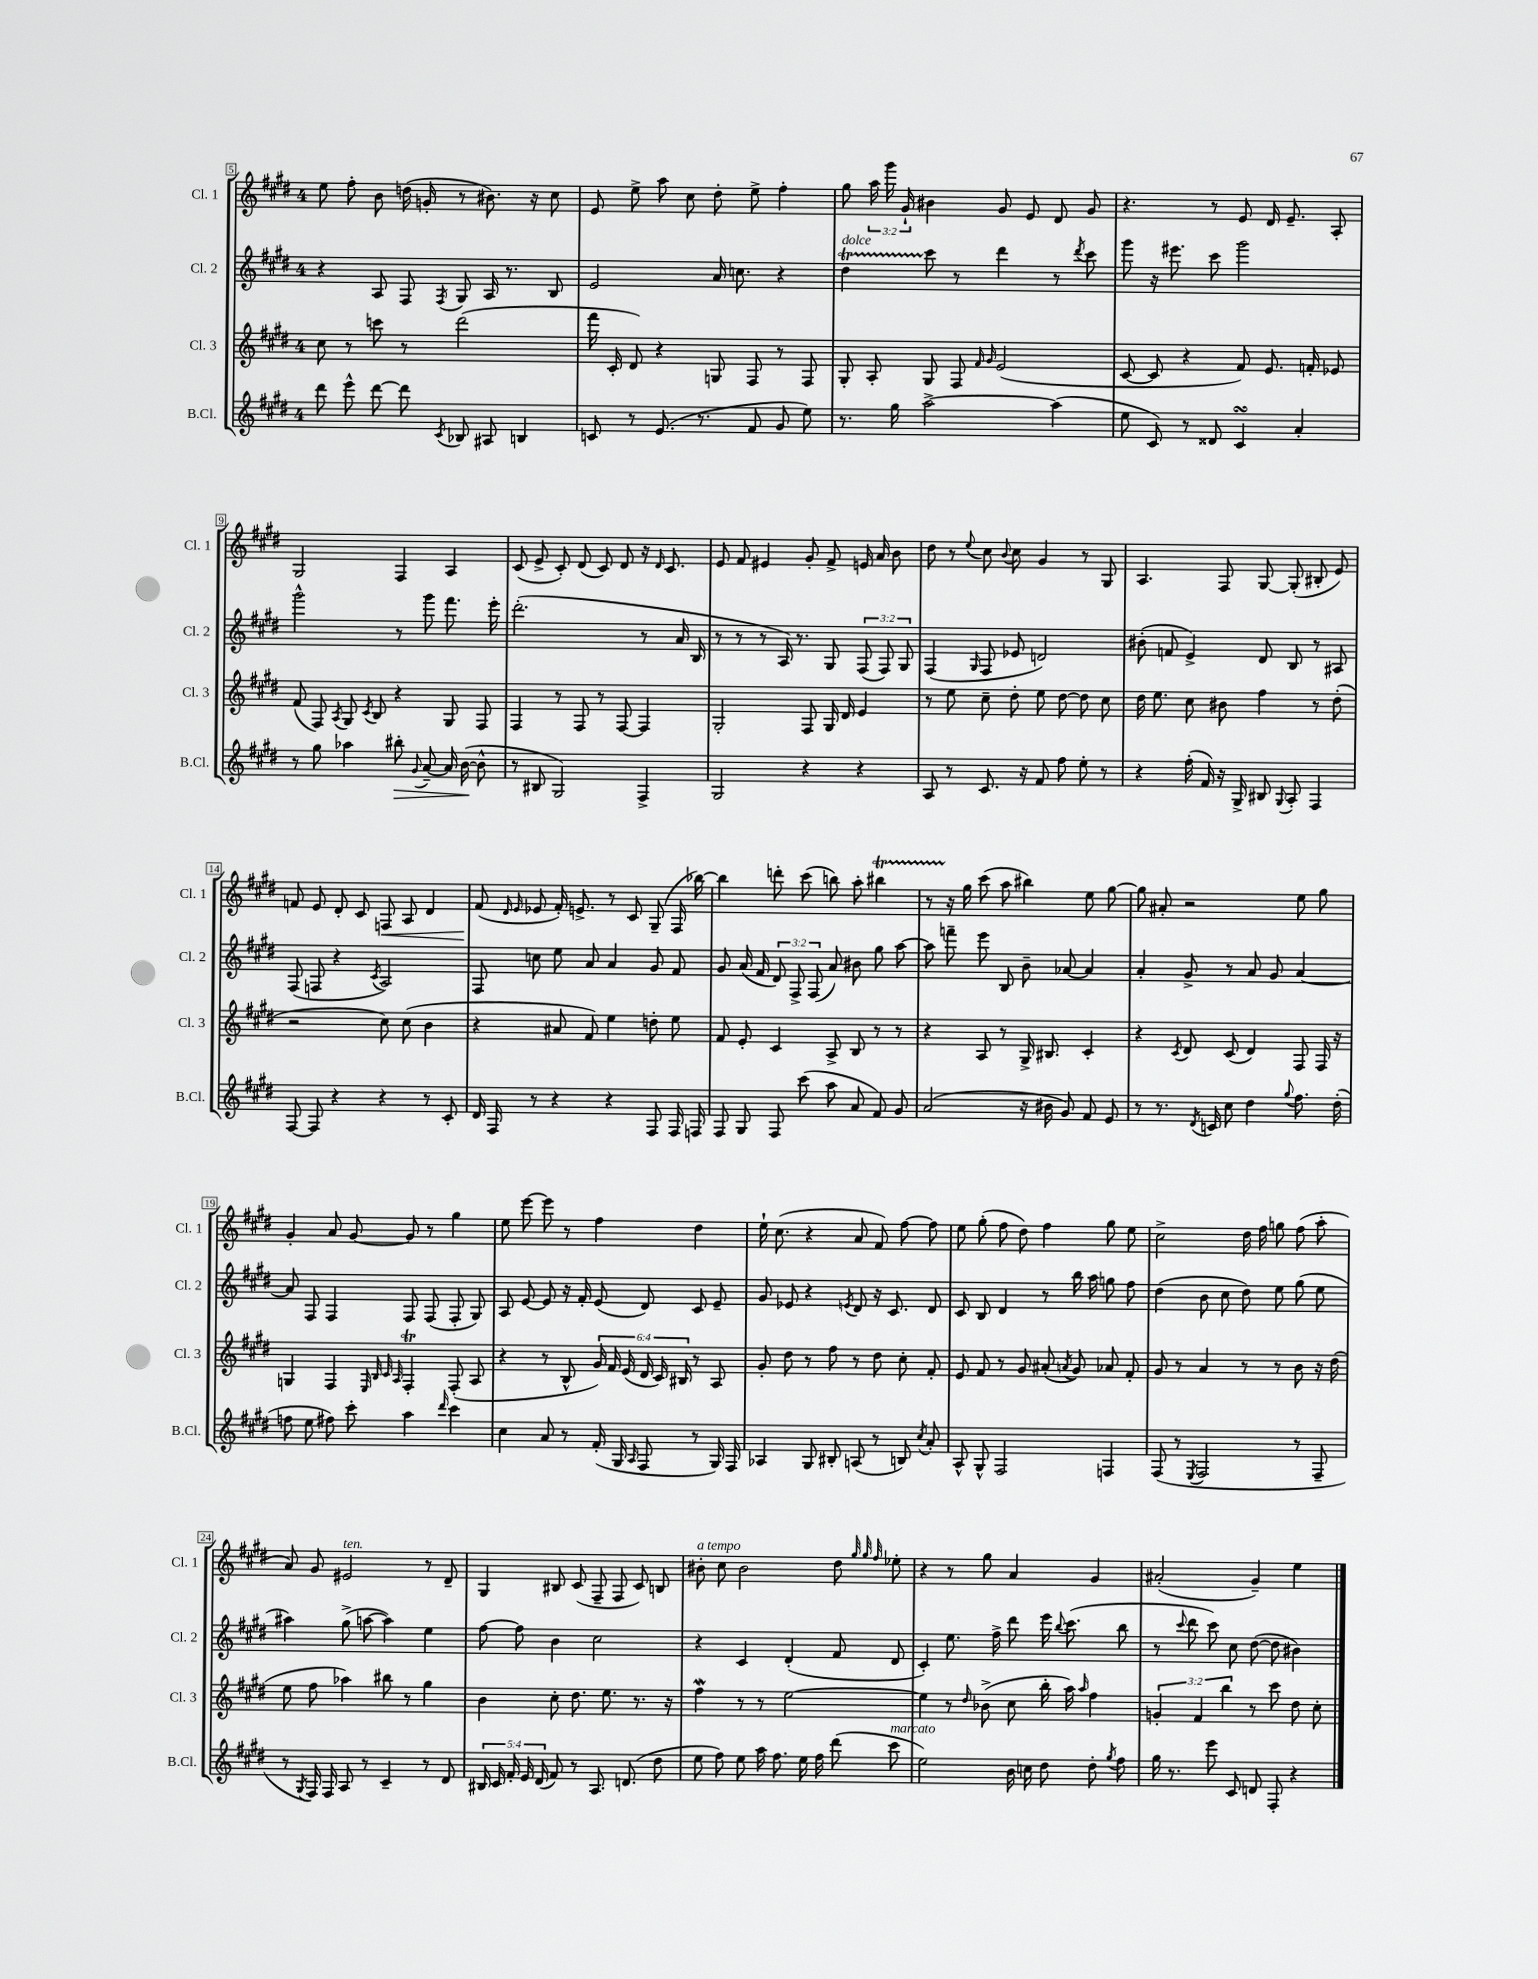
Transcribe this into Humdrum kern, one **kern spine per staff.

**kern	**kern	**kern	**kern
*staff4	*staff3	*staff2	*staff1
*clefG2	*clefG2	*clefG2	*clefG2
*k[f#c#g#d#]	*k[f#c#g#d#]	*k[f#c#g#d#]	*k[f#c#g#d#]
*M4/4	*M4/4	*M4/4	*M4/4
8ddd#\	8cc#\	4r	8ee\
8eee^^\	8r	.	8ff#'\
[8ddd#\	8ccc\	8A/	8b\
8ddd#\]	8r	8F#/	(16dd\
.	.	.	16g'/
8qc#/	.	8qF#/	.
8B-/	(2ddd#\	8G#/	8r
8A#/	.	16A/	8.b#\)
.	.	8.r	.
4B/	.	.	.
.	.	.	16r
.	.	8B/	8cc#\
=	=	=	=
8c/	16fff#\	2e/	8e/
.	16c#'/	.	.
8r	8d#/)	.	8ee^\
(8.e/	4r	.	8aa\
.	.	.	8cc#\
8.r	.	.	.
.	8G/	16a/	8dd#'\
.	.	8.cc\	.
8f#/	8F#/	.	8ee^\
8g#/	8r	4r	4ff#'\
8ee\)	8F#/	.	.
=	=	=	=
8.r	8G#'/	4dd#\	8gg#\
.	8A'/	.	24aa\
.	.	.	24ggg#\
16gg#\	.	.	.
.	.	.	24g#`/
[2aa^\	8G#/	8ccc#\	4b#\
.	8F#/	8r	.
.	16qqf#/	.	.
.	16qqg#/	.	.
.	(2e/	4ddd#\	8g#/
.	.	.	8e/
(4aa\]	.	8r	8d#/
.	.	8qddd#/	.
.	.	8ccc#\	8g#/
=	=	=	=
8ee\	[8c#/	8ggg#\	4.r
8c#/)	8c#/]	16r	.
.	.	8.eee#\	.
8r	4r	.	.
8d##/	.	8ccc#\	8r
4c#/	8f#/)	2ggg#\	8e/
.	8.e/	.	16d#/
.	.	.	8.e~/
4a'/	.	.	.
.	16f'/	.	.
.	8e-/	.	8A'/
=	=	=	=
8r	(8f#/	2ggg#^^\	2G#/
8gg#\	8F#/)	.	.
.	8qA/	.	.
4aa-\	8G#/	.	.
.	8qc#/	.	.
.	8B/	.	.
8bb#'\	4r	8r	4F#/
8qqg#/	.	.	.
[8a~/	.	8ggg#\	.
16a/]	8G#/	8.fff#\	4A/
([16b\	.	.	.
8b^^\]	8F#/	.	.
.	.	16eee'\	.
=	=	=	=
8r	4F#/	(2.ddd#'\	(8c#/
8B#/	.	.	8e^/
2G#/)	8r	.	8c#'/)
.	8F#/	.	(8d#/
.	8r	.	8c#/)
.	[8F#/	.	8d#/
4F#^/	4F#/]	8r	16r
.	.	.	16qqd#/
.	.	.	8.c#/
.	.	16a/	.
.	.	16B/	.
=	=	=	=
2G#/	2G#'/	8r	8e/
.	.	8r	8f#/
.	.	8r	4e#/
.	.	16A/)	.
.	.	8.r	.
4r	8F#/	.	8g#'/
.	16G#/	8G#/	8f#^/
.	16d#/	.	.
4r	4e/	(12F#/	16e/
.	.	.	16a/
.	.	12F#/)	.
.	.	.	8b\
.	.	12G#/	.
=	=	=	=
8A/	8r	(4F#/	8dd#\
8r	8ee\	.	8r
.	.	16qqG#/	8qqee/
8.c#/	8cc#~\	8F#/	8cc#\
.	.	.	8qqb/
.	8dd#'\	8e-/	8cc#\
16r	.	.	.
8f#/	8ee\	2d/)	4g#/
8ff#\	[8dd#\	.	.
8ee'\	8dd#\]	.	8r
8r	8cc#\	.	8G#/
=	=	=	=
4r	16dd#\	(8b#'\	4.A/
.	8.ee\	.	.
.	.	8f/	.
(16ff#'\	8cc#\	4e^/)	.
16f#/)	.	.	.
16r	8b#\	.	8F#/
16G#^/	.	.	.
8B#/	4ff#\	8d#/	[8G#/
8qqG#/	.	.	.
8A'/	.	8B/	(8G#'/]
4F#/	8r	8r	8B#'/
.	(8dd#'\	8A#/	8e/)
=	=	=	=
[8F#/	2r	(8F#/	8f/
8F#/]	.	8F/	8e/
4r	.	4r	8d#'/
.	.	.	8c#/
.	.	8qc#/	.
4r	8cc#\)	2A/)	8F/
.	(8cc#\	.	8A/
8r	4b\	.	4d#/
8c#'/	.	.	.
=	=	=	=
16d#/	4r	8F#/	(8f#/
16F#/	.	.	.
.	.	.	16qqd#/
.	.	.	16qqe/
8r	.	8cc\	8e-/
4r	8a#/	8ee\	16f#'/)
.	.	.	8.e^/
.	8f#/)	8a/	.
4r	4ee\	4a/	8r
.	.	.	8c#/
8F#/	8dd'\	8g#/	(8G#~/
16F#/	8ee\	8f#/	16F#/
16F/	.	.	[16bb-\)
=	=	=	=
8F#/	8f#/	8g#/	4bb-\]
8G#/	8e'/	(16a/	.
.	.	16f#/	.
8F#/	4c#/	12d#/)	8ddd'\
.	.	12F#^/	.
(8ccc#\	.	.	(8ccc#\
.	.	(12F#/	.
8aa\	8A^/	8a/)	8bb\)
8a/	8B/	8b#\	8aa'\
8f#/)	8r	8gg#\	4bb#\
8g#/	8r	[8aa\	.
=	=	=	=
(2a/	4r	8aa\]	8r
.	.	8fff~\	16r
.	.	.	16gg#\
.	8A/	8eee\	(8ccc#\
.	8r	8B/	8aa\
16r	16G#^/	8b~\	4bb#\)
16b#\	8.B#/	.	.
8g#/)	.	[8a-/	.
8f#/	4c#'/	4a-/]	8ee\
8e/	.	.	[8gg#\
=	=	=	=
8r	4r	4a'/	8gg#\]
8.r	.	.	8a#'/
.	8qc#/	.	.
.	8d#/	8g#^/	2r
8qd#/	.	.	.
16c/	.	.	.
8cc#\	(8c#/	8r	.
4dd#\	4d#/)	8a/	.
.	.	8g#/	.
8qqgg#/	.	.	.
8.ff#\	8F#/	[4a/	8ee\
.	16F#/	.	8gg#\
(16dd#'\	16r	.	.
=	=	=	=
8ff\	4G/	8a/]	4g#'/
8ee\	.	8F#/	.
8ff#\)	4F#/	4F#/	8a/
8ccc#'\	.	.	[8g#/
.	32qqE/	.	.
.	32qqB/	.	.
.	32qqc#/	.	.
.	32qqA/	.	.
4aa\	4F#'/	8F#/	8g#/]
.	.	(8F#/	8r
16qqddd#/	.	.	.
4ccc#\	(8F#'/	8F#'/	4gg#\
.	8A/	8G#/)	.
=	=	=	=
4cc#\	4r	8A/	8ee\
.	.	[8e/	[8eee\
8a/	8r	8e/]	8eee\]
8r	8B^^/	16r	8r
.	.	16f#'/	.
(16f#'/	24g#/)	(8e/	4ff#\
.	24f#/	.	.
16G#/	.	.	.
.	(24e/	.	.
16qqA/	.	.	.
8F#/	24d#/	8d#/)	.
.	24c#/)	.	.
.	24B#/	.	.
8r	8r	8c#/	4dd#\
16G#/)	8A/	8e~/	.
16F#/	.	.	.
=	=	=	=
4A-/	8g#'/	8g#/	16ee`\
.	.	.	(8.cc#\
.	8dd#\	8e-/	.
8G#/	8r	4r	4r
8B#'/	8ff#\	.	.
.	.	8qe/	.
(8A/	8r	8d#/	8a/
8r	8dd#\	16r	8f#/)
.	.	8.c#/	.
8B/)	8cc#'\	.	[8ff#\
8qcc#/	.	.	.
8a'/	8f#'/	8d#/	8ff#\]
=	=	=	=
8A^^/	8e/	8c#/	8ee\
8G#^^/	8f#/	8B/	(8gg#'\
2F#/	8r	4d#/	8ff#\
.	8g#/	.	8dd#\)
.	(8a#'/	8r	4ff#\
.	8qa/	.	.
.	8g#/)	16bb\	.
.	.	16aa\	.
4F/	8a-/	8gg\	8gg#\
.	8f#'/	8ff#\	8ee\
=	=	=	=
(8F#/	8g#/	(4dd#\	2cc#^\
8r	8r	.	.
8qE/	.	.	.
2F#/	4a/	8b\	.
.	.	8cc#\	.
.	8r	8dd#\)	16dd#\
.	.	.	16ff#\
.	8r	8ee\	8gg\
8r	8b\	(8gg#\	(8ff#\
8F#~/	16r	8ee\	8aa'\
.	(16dd#\	.	.
=	=	=	=
8r	8ee\	4aa#\)	8a/)
8qG#/	.	.	.
16F#/)	8ff#\	.	8g#/
16F#/	.	.	.
8A/	4aa-\)	(8gg#^\	2e#/
8r	.	[8aa\	.
4c#~/	8bb#\	4aa\])	.
.	8r	.	.
8r	4gg#\	4ee\	8r
8d#/	.	.	8d#~/
=	=	=	=
20B#/	4b\	[8ff#\	4G#/
20c#/	.	.	.
20f#'/	.	.	.
.	.	8ff#\]	.
20e/	.	.	.
(20d#/	.	.	.
8f#/)	8cc#'\	4b\	8B#/
8r	8.dd#\	.	(8c#/
8.A/	.	2cc#\	8F#~/
.	8.ee\	.	.
.	.	.	8F#/
(8.d/	.	.	.
.	8.r	.	8c#/)
8dd#\	.	.	8B/
.	16r	.	.
=	=	=	=
8ee\	4ff#\	4r	8b#'\
8ff#\)	.	.	8cc#\
8ee\	8r	4c#/	2b#\
16aa\	8r	.	.
8.ff#\	.	.	.
.	[2ee\	(4d#'/	.
16ee\	.	.	.
16ff#\	.	.	.
(8ddd#\	.	8f#/	8dd#\
.	.	.	32qqgg#/
.	.	.	32qqgg#/
.	.	.	32qqff#/
8ccc#\	.	8d#/	8ee-'\
=	=	=	=
2ee\)	4ee\]	4c#'/)	4r
.	8r	8.ee\	8r
.	16qqdd#/	.	.
.	(8b-^\	.	8gg#\
.	.	16ff#^\	.
16b\	8cc#\	8ddd#\	4a/
16cc\	.	.	.
8dd#\	16bb'\	16eee\	.
.	.	8qqbb/	.
.	16aa\)	(8.ccc#\	.
.	16qqaa/	.	.
8dd#'\	4ff#\	.	4g#/
8qgg#/	.	.	.
8ff#\	.	8bb\	.
=	=	=	=
16gg#\	6g'/	8r	(2a#'/
8.r	.	.	.
.	.	8qqccc#/	.
.	.	8ddd#\	.
.	6f#/	.	.
8eee\	.	8ccc#\)	.
.	6bb\	.	.
8c#/	.	8cc#\	.
8d/	8r	([8dd#\	4g#~/)
8F#'/	8ccc#\	8dd#\]	.
4r	8dd#\	4b#\)	4ee\
.	8cc#'\	.	.
==	==	==	==
*-	*-	*-	*-
